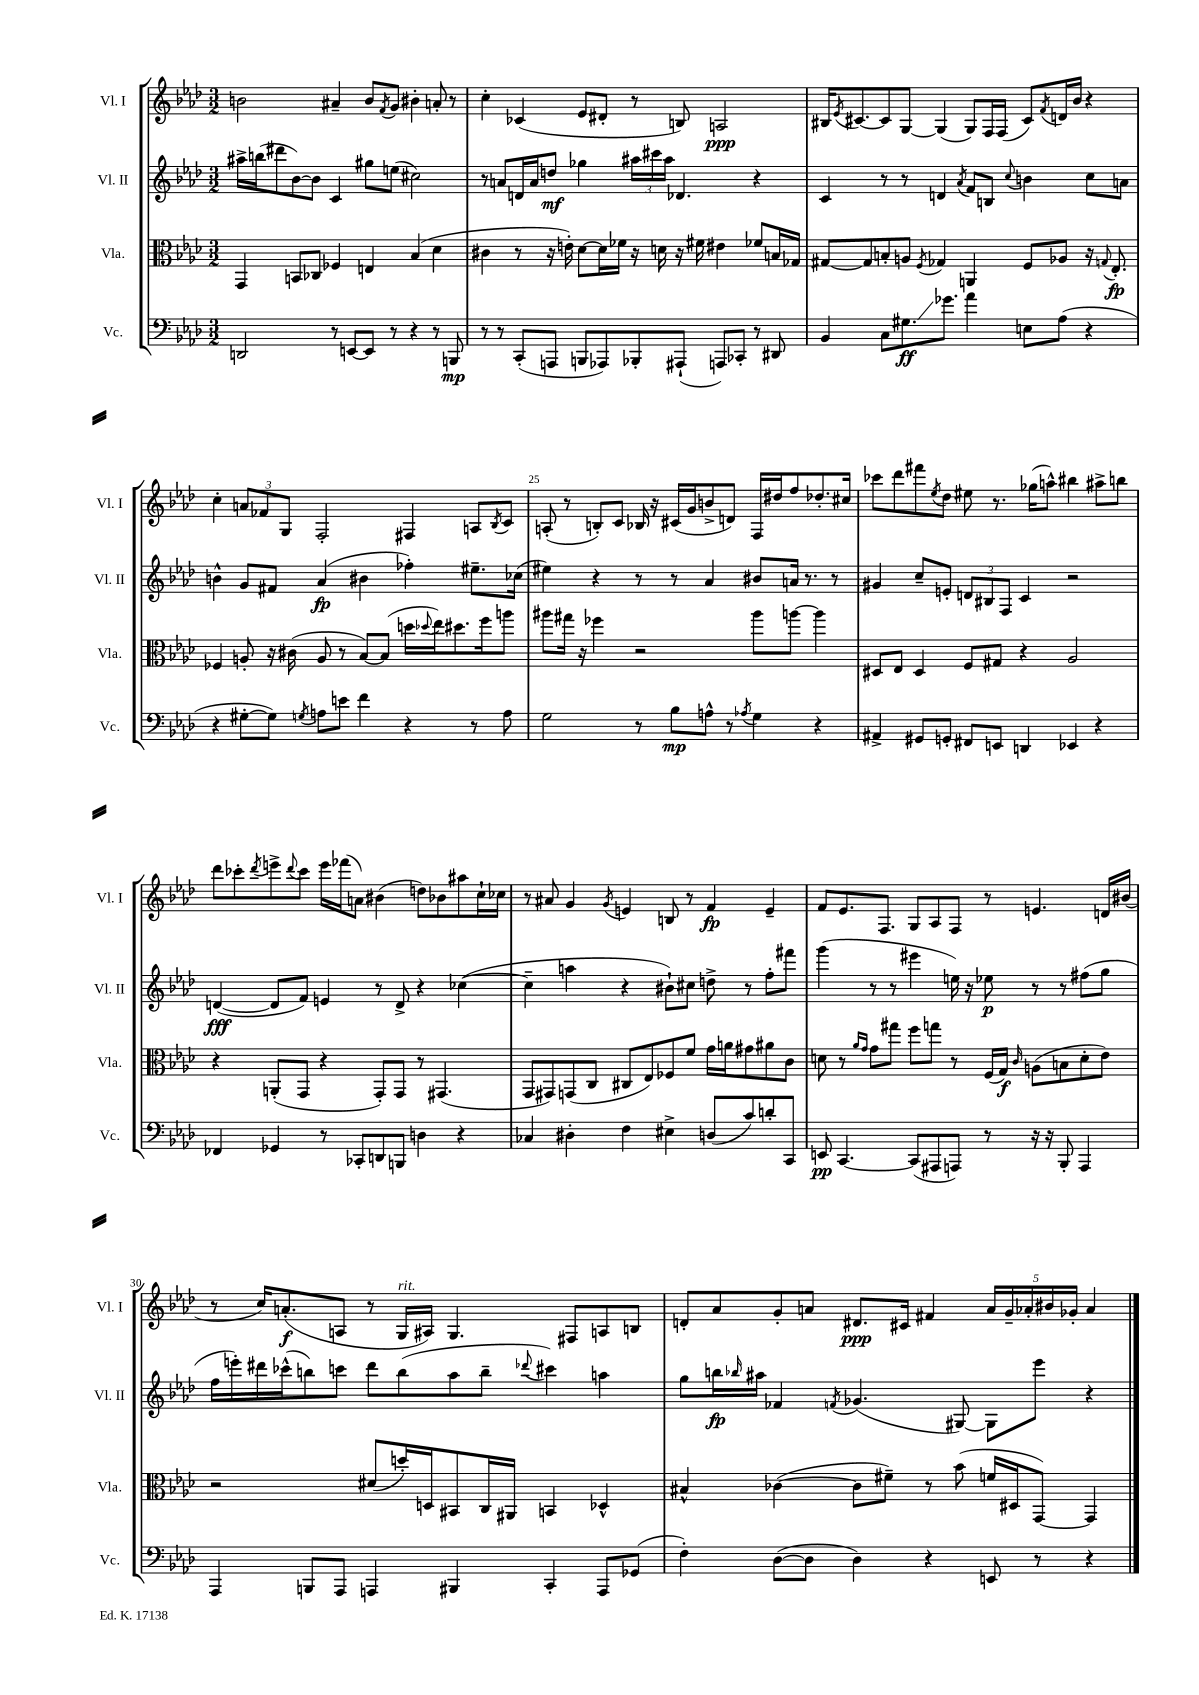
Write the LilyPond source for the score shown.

<<
\new StaffGroup <<
\new Staff = "s0" \with { instrumentName = "Vl. I" shortInstrumentName = "Vl. I" } {
    \clef treble \key aes \major \numericTimeSignature \time 3/2
    b'2 ais'4-- b'8 \acciaccatura { f'8 } g'8 bis'4-. a'8-. r8 |
    c''4-. ces'4( ees'8 dis'8-. r8 b8) a2\ppp |
    bis16 \acciaccatura { ees'8 } cis'8.~ cis'8 g8~ g4( g8) f16 f16( cis'8) \acciaccatura { f'8 } d'16 bes'16 r4 |
    c''4-. \tuplet 3/2 { a'8 fes'8 g8 } f2-. fis4 a8 \acciaccatura { bes8 } c'8 |
    a8-.( r8 b8-.) c'8 bes16 r16 cis'16( g'16 b'8-> d'8) f16 dis''16 f''8 des''8.-. cis''16 |
    ces'''8 des'''8 fis'''8 \acciaccatura { ees''8 } des''8 eis''8 r8. ges''16( a''8-^) bis''4 ais''8-> b''8 |
    des'''8 ces'''8-. \acciaccatura { des'''8 } e'''8-> \appoggiatura { des'''8 } ces'''8 e'''16 fes'''16( a'8) bis'4( d''8) bes'8 ais''8 c''16-! ces''16 |
    r8 ais'8 g'4 \acciaccatura { g'8 } e'4 b8 r8 f'4\fp e'4-- |
    f'8 ees'8. f8. g8 aes8 f8 r8 e'4. d'16 bis'16( |
    r8 c''16) a'8.-.\f( a8 r8 g16^\markup { \italic "rit." } ais16) g4. fis8 a8 b8 |
    d'8-. aes'8 g'8-. a'8 dis'8.\ppp cis'16 fis'4 \tuplet 5/4 { a'16 g'16-- aes'16-. bis'16 ges'16-. } aes'4 \bar "|." |
}
\new Staff = "s1" \with { instrumentName = "Vl. II" shortInstrumentName = "Vl. II" } {
    \clef treble \key aes \major \numericTimeSignature \time 3/2
    ais''16-> b''16( dis'''8 bes'8~) bes'8 c'4 gis''8 e''8( cis''2) |
    r8 a'8 d'16 a'16 d''8\mf ges''4 \tuplet 3/2 { ais''16 cis'''16 ais''16 } des'4. r4 |
    c'4 r8 r8 d'4 \acciaccatura { aes'8 } f'8 b8 \appoggiatura { c''8 } b'4 c''8 a'8 |
    b'4-^ g'8 fis'8 aes'4\fp( bis'4 fes''4-.) eis''8.-- ces''16( |
    eis''4) r4 r8 r8 aes'4 bis'8 a'16 r8. r8 |
    gis'4 c''8-- e'8-. \tuplet 3/2 { d'8 bis8 f8 } c'4 r2 |
    d'4~\fff( d'8 f'8) e'4 r8 d'8-> r4 ces''4~( |
    ces''4-- a''4 r4 bis'8-!) cis''8 d''8-> r8 f''8-. fis'''8 |
    g'''4( r8 r8 eis'''4 e''16) r16 ees''8\p r8 r8 fis''8( g''8 |
    f''16 e'''16-.) dis'''16 ces'''16-^( b''8) c'''8 dis'''8 b''8( aes''8 b''8-- \appoggiatura { des'''8 } cis'''4) a''4 |
    g''8 b''16\fp \grace { bes''16 } ais''16 fes'4 \acciaccatura { f'8 } ges'4.( gis8~) gis8 ees'''8 r4 \bar "|." |
}
\new Staff = "s2" \with { instrumentName = "Vla." shortInstrumentName = "Vla." } {
    \clef alto \key aes \major \numericTimeSignature \time 3/2
    g,4 b,8 ces8 fes4 e4 bes4( des'4 |
    cis'4 r8 r16 e'16-.) des'8~ des'16 fes'16 r16 d'16 r16 fis'16 eis'4 fes'8 b16 ges16 |
    gis8~ gis8 b8-. a8 \acciaccatura { f8 } ges4 a,4 f8 aes8 r16 \appoggiatura { g8 } ees8.-.\fp |
    fes4 a8-. r16 cis'16( a8 r8 bes8~) bes8( d''16 \appoggiatura { des''8 } ees''16) dis''8. f''16 a''8 |
    ais''8 gis''16 r16 fes''4 r2 ais''8 a''8~ a''4 |
    dis8 ees8 dis4 f8 gis8 r4 aes2 |
    r4 a,8-.( g,8 r4 g,8-.) g,8 r8 gis,4.( |
    g,8 gis,8) g,8( c8 cis8 ees8) fes8 f'8 g'16 a'16 gis'8 ais'8 c'8 |
    d'8 r8 \grace { aes'16 g'16 } g'8 gis''8 f''8 g''8 r8 f16( g16\f) \grace { c'16 } a8( b8 d'8-. ees'8) |
    r2 dis'8( d''16-.) d16 bis,8 c16 ais,16 b,4 des4-^ |
    bis4-^ ces'4~( ces'8 fis'8--) r8 bes'8( f'16 dis16 g,8~) g,4 \bar "|." |
}
\new Staff = "s3" \with { instrumentName = "Vc." shortInstrumentName = "Vc." } {
    \clef bass \key aes \major \numericTimeSignature \time 3/2
    d,2 r8 e,8~ e,8 r8 r4 r8 b,,8\mp |
    r8 r8 c,8-.( a,,8 b,,8 aes,,8) bes,,8-. ais,,8-!( a,,8) ces,8-. r8 dis,8 |
    bes,4 c8 gis8.\glissando\ff ges'8. aes'4 e8 aes8( r4 |
    r4 gis8~-. gis8) \acciaccatura { g8 } a8 e'8 f'4 r4 r8 a8 |
    g2 r8 bes8\mp a8-^ r8 \acciaccatura { aes8 } g4 r4 |
    ais,4-> gis,8 g,8-. fis,8 e,8 d,4 ees,4 r4 |
    fes,4 ges,4 r8 ces,8-. d,8 b,,8 d4 r4 |
    ces4 dis4-. f4 eis4-> d8( c'8) d'8-. c,8 |
    e,8\pp c,4.~ c,8( ais,,8 a,,8) r8 r16 r16 bes,,8-. a,,4 |
    aes,,4 b,,8 aes,,8 a,,4 bis,,4 c,4-. a,,8 ges,8( |
    f4-.) des8~( des8 des4) r4 e,8 r8 r4 \bar "|." |
}
>>
>>
\layout { \context { \Score currentBarNumber = #21 \override BarNumber.break-visibility = ##(#f #t #t) barNumberVisibility = #(every-nth-bar-number-visible 5) } }
